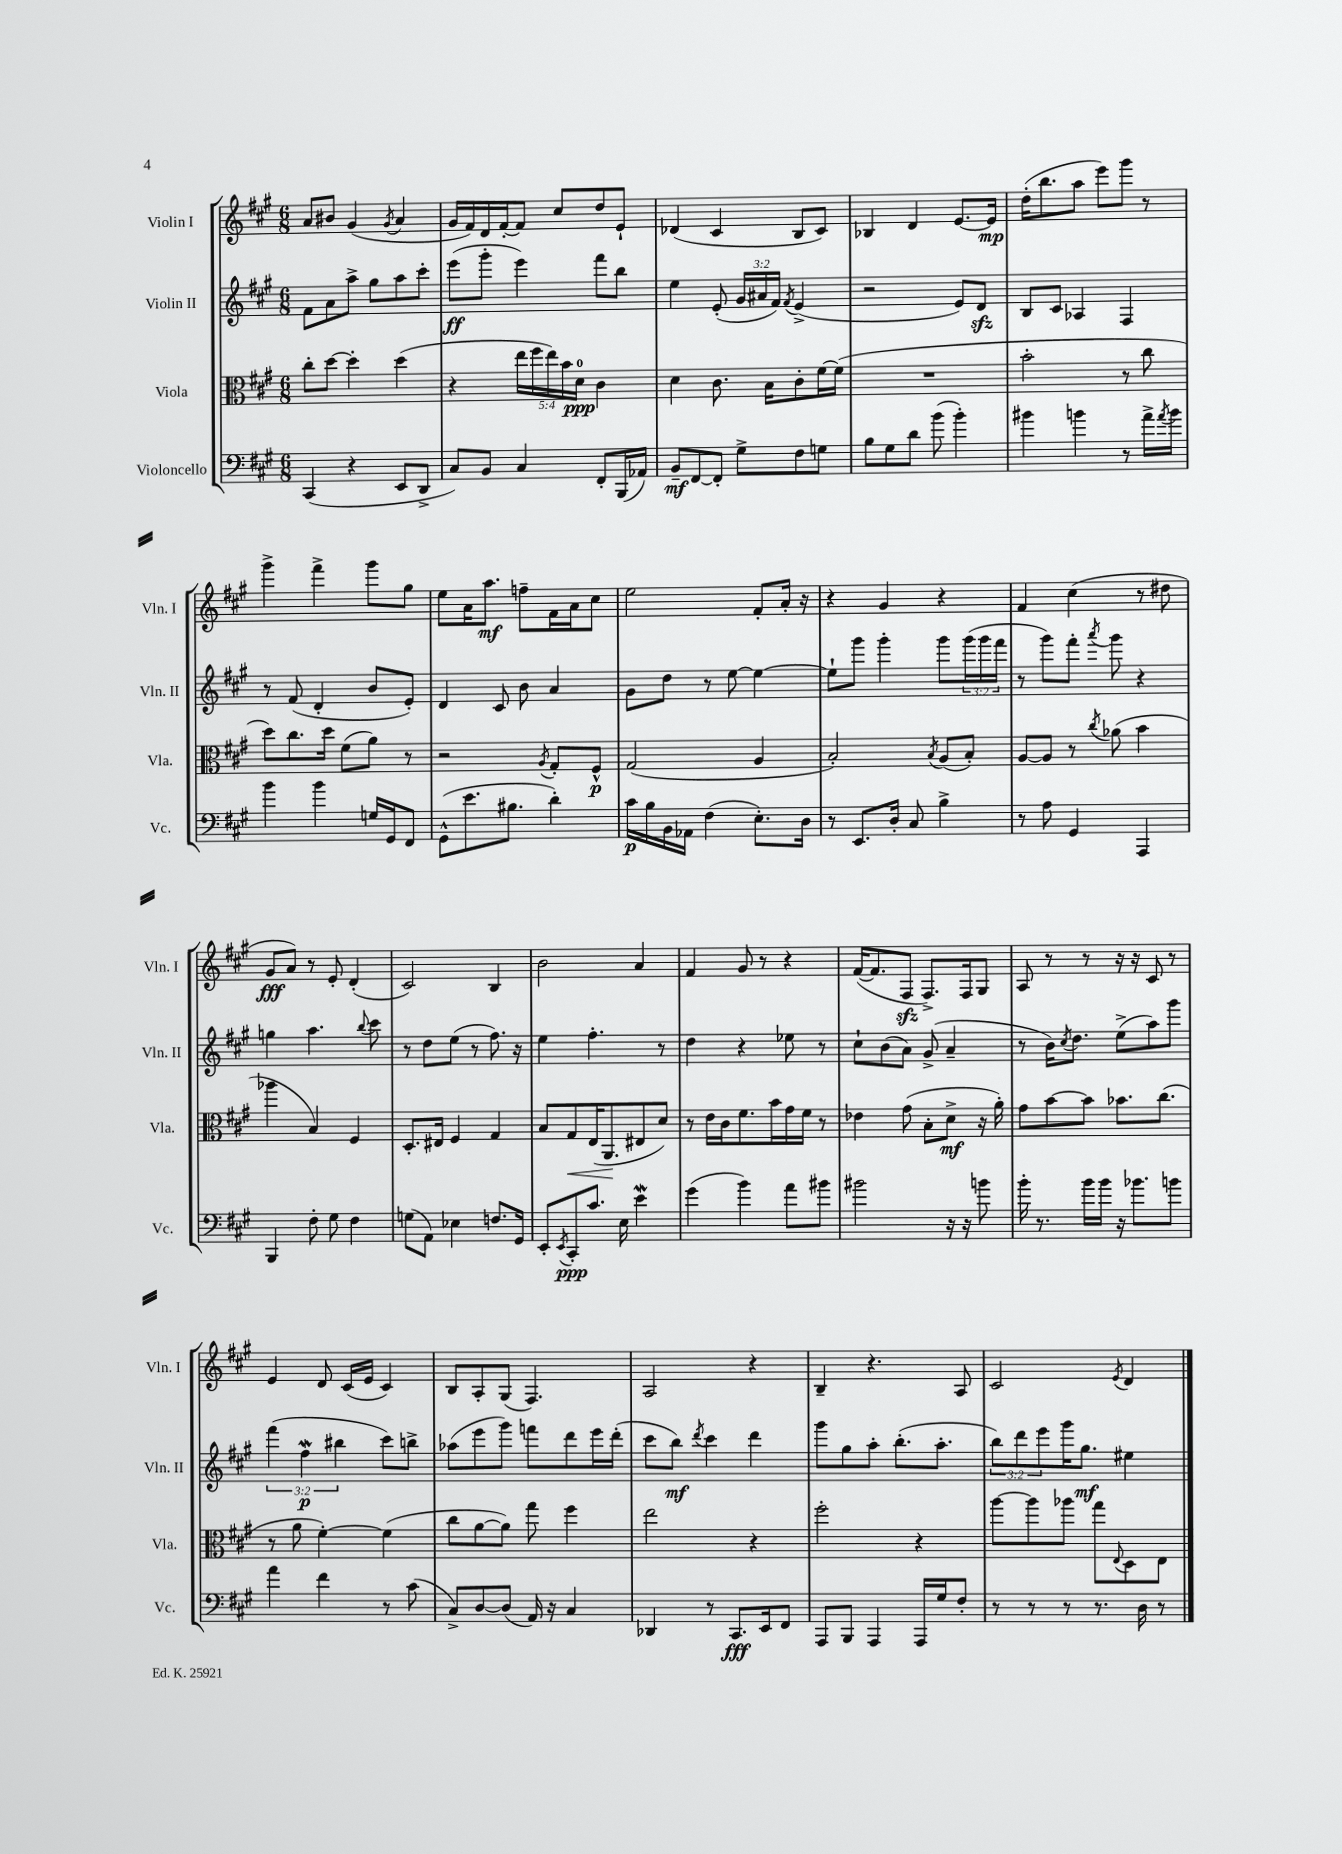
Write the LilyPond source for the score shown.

<<
\new StaffGroup <<
\new Staff = "s0" \with { instrumentName = "Violin I" shortInstrumentName = "Vln. I" } {
    \clef treble \key a \major \numericTimeSignature \time 6/8
    a'8 bis'8 gis'4( \acciaccatura { gis'8 } a'4 |
    gis'16 fis'16) d'16 fis'16~-. fis'8 cis''8 d''8 e'8-! |
    des'4( cis'4 b8 cis'8) |
    bes4 d'4 e'8.~ e'16\mp |
    d''16-.( b''8. a''8 e'''8) gis'''8 r8 |
    gis'''4-> fis'''4-> gis'''8 gis''8 |
    e''8 a'16 a''8.\mf f''8-- fis'16 a'16 cis''8 |
    e''2 fis'8-. a'16-. r16 |
    r4 gis'4 r4 |
    fis'4 cis''4( r8 dis''8 |
    gis'8\fff a'8) r8 e'8-. d'4-.( |
    cis'2) b4 |
    b'2 a'4 |
    fis'4 gis'8 r8 r4 |
    fis'16~( fis'8. fis8\sfz fis8.->) fis16 gis8 |
    a8 r8 r8 r16 r16 cis'8 r8 |
    e'4 d'8 cis'16( e'16 cis'4) |
    b8 a8-. gis8( fis4.) |
    a2 r4 |
    b4-- r4. a8 |
    cis'2 \acciaccatura { e'8 } d'4 \bar "|." |
}
\new Staff = "s1" \with { instrumentName = "Violin II" shortInstrumentName = "Vln. II" } {
    \clef treble \key a \major \numericTimeSignature \time 6/8 \override Staff.TupletNumber.text = #tuplet-number::calc-fraction-text
    fis'8 a'8 a''8-> gis''8 a''8 cis'''8-. |
    e'''8\ff( gis'''8-. e'''4) fis'''8 b''8 |
    e''4 e'8-.( \tuplet 3/2 { gis'16 ais'16 fis'16) } \acciaccatura { fis'8 } e'4->( |
    r2 e'8) d'8\sfz |
    b8 cis'8 aes4 fis4 |
    r8 fis'8( d'4-. b'8 e'8-.) |
    d'4 cis'8 b'8 a'4 |
    gis'8 d''8 r8 e''8~ e''4~ |
    e''8-! gis'''8 gis'''4-. gis'''8 \tuplet 3/2 { gis'''16( gis'''16 fis'''16 } |
    r8 gis'''8) fis'''8-. \acciaccatura { a'''8 } gis'''8 r4 |
    g''4 a''4. \appoggiatura { b''8 } cis'''8 |
    r8 d''8 e''8( r8 fis''8.) r16 |
    e''4 fis''4.-. r8 |
    d''4 r4 ees''8 r8 |
    cis''8-! b'8( a'8) gis'8->( a'4-- |
    r8 b'16) \acciaccatura { cis''8 } d''8. e''8->( a''8) gis'''8 |
    \tuplet 3/2 { fis'''4( fis''4\mordent\p bis''4 } cis'''8) b''8-> |
    aes''8( e'''8 gis'''8) f'''8 d'''8 e'''16 d'''16-.( |
    cis'''8 b''8\mf) \acciaccatura { d'''8 } cis'''4 d'''4 |
    gis'''8 gis''8 a''8-. b''8.-.( a''8.-. |
    \tuplet 3/2 { b''8) d'''8 e'''8 } gis'''16 gis''8.\mf eis''4 \bar "|." |
}
\new Staff = "s2" \with { instrumentName = "Viola" shortInstrumentName = "Vla." } {
    \clef alto \key a \major \numericTimeSignature \time 6/8 \override Staff.TupletNumber.text = #tuplet-number::calc-fraction-text
    cis''8-. d''8~ d''4-. d''4( |
    r4 \tuplet 5/4 { e''16 fis''16 e''16) b'16 d'16-0\ppp } cis'4 |
    d'4 cis'8. b16 cis'8-. fis'16~ fis'16( |
    R2. |
    b'2-. r8 cis''8 |
    d''8) cis''8. d''16 fis'8( a'8) r8 |
    r2 \acciaccatura { a8 } gis8-. fis8-^\p |
    gis2( a4 |
    b2-.) \acciaccatura { b8 } a8( b8-.) |
    a8~ a8 r8 \acciaccatura { cis''8 } aes'8( b'4 |
    aes''4 b4) fis4 |
    d8.-. eis16 fis4 gis4 |
    b8 gis8\< e16( a,8.\! eis8 d'8) |
    r8 e'16 cis'16 fis'8. b'16 gis'16 fis'16 r8 |
    ees'4 gis'8( b8-. d'8->\mf r16 a'16-.) |
    gis'8 b'8~ b'8 bes'8. cis''8.( |
    r8 a'8 fis'4~-.) fis'4( |
    cis''8 a'8~ a'8) gis''8 fis''4 |
    e''2 r4 |
    fis''2-. r4 |
    a''8~ a''8 aes''8 gis''8 \appoggiatura { e8 } d8 e8 \bar "|." |
}
\new Staff = "s3" \with { instrumentName = "Violoncello" shortInstrumentName = "Vc." } {
    \clef bass \key a \major \numericTimeSignature \time 6/8
    cis,4( r4 e,8 d,8-> |
    cis8) b,8 cis4 fis,8-. b,,16( aes,16) |
    b,8--\mf fis,8~ fis,8-. gis8-> fis8 g8 |
    b8 gis8 d'8 b'8( b'4-.) |
    bis'4 b'4 r8 a'16-> \acciaccatura { a'8 } b'16 |
    b'4 b'4 g16 gis,16 fis,8 |
    gis,8-^( e'8. bis8. d'4-.) |
    cis'16\p b16 b,16 aes,16 fis4( e8.-.) d16 |
    r8 e,8. d16-. cis8 b4-> |
    r8 a8 gis,4 a,,4 |
    b,,4 fis8-. gis8 fis4 |
    g8( a,8) ees4 f8. gis,16 |
    e,8-. \acciaccatura { e,8 } cis,8-.\ppp cis'8. e16 e'4\mordent |
    gis'4( b'4) a'8 bis'8 |
    bis'2 r16 r16 b'8 |
    b'16-. r8. b'16 b'16 r16 bes'8. b'8 |
    a'4 fis'4 r8 cis'8( |
    cis8->) d8~ d8( a,16) r16 cis4 |
    des,4 r8 cis,8.\fff e,16 fis,8 |
    a,,8 b,,8 a,,4 a,,16 gis16 fis8-. |
    r8 r8 r8 r8. d16 r8 \bar "|." |
}
>>
>>
\layout { \context { \Score \remove "Bar_number_engraver" } }
